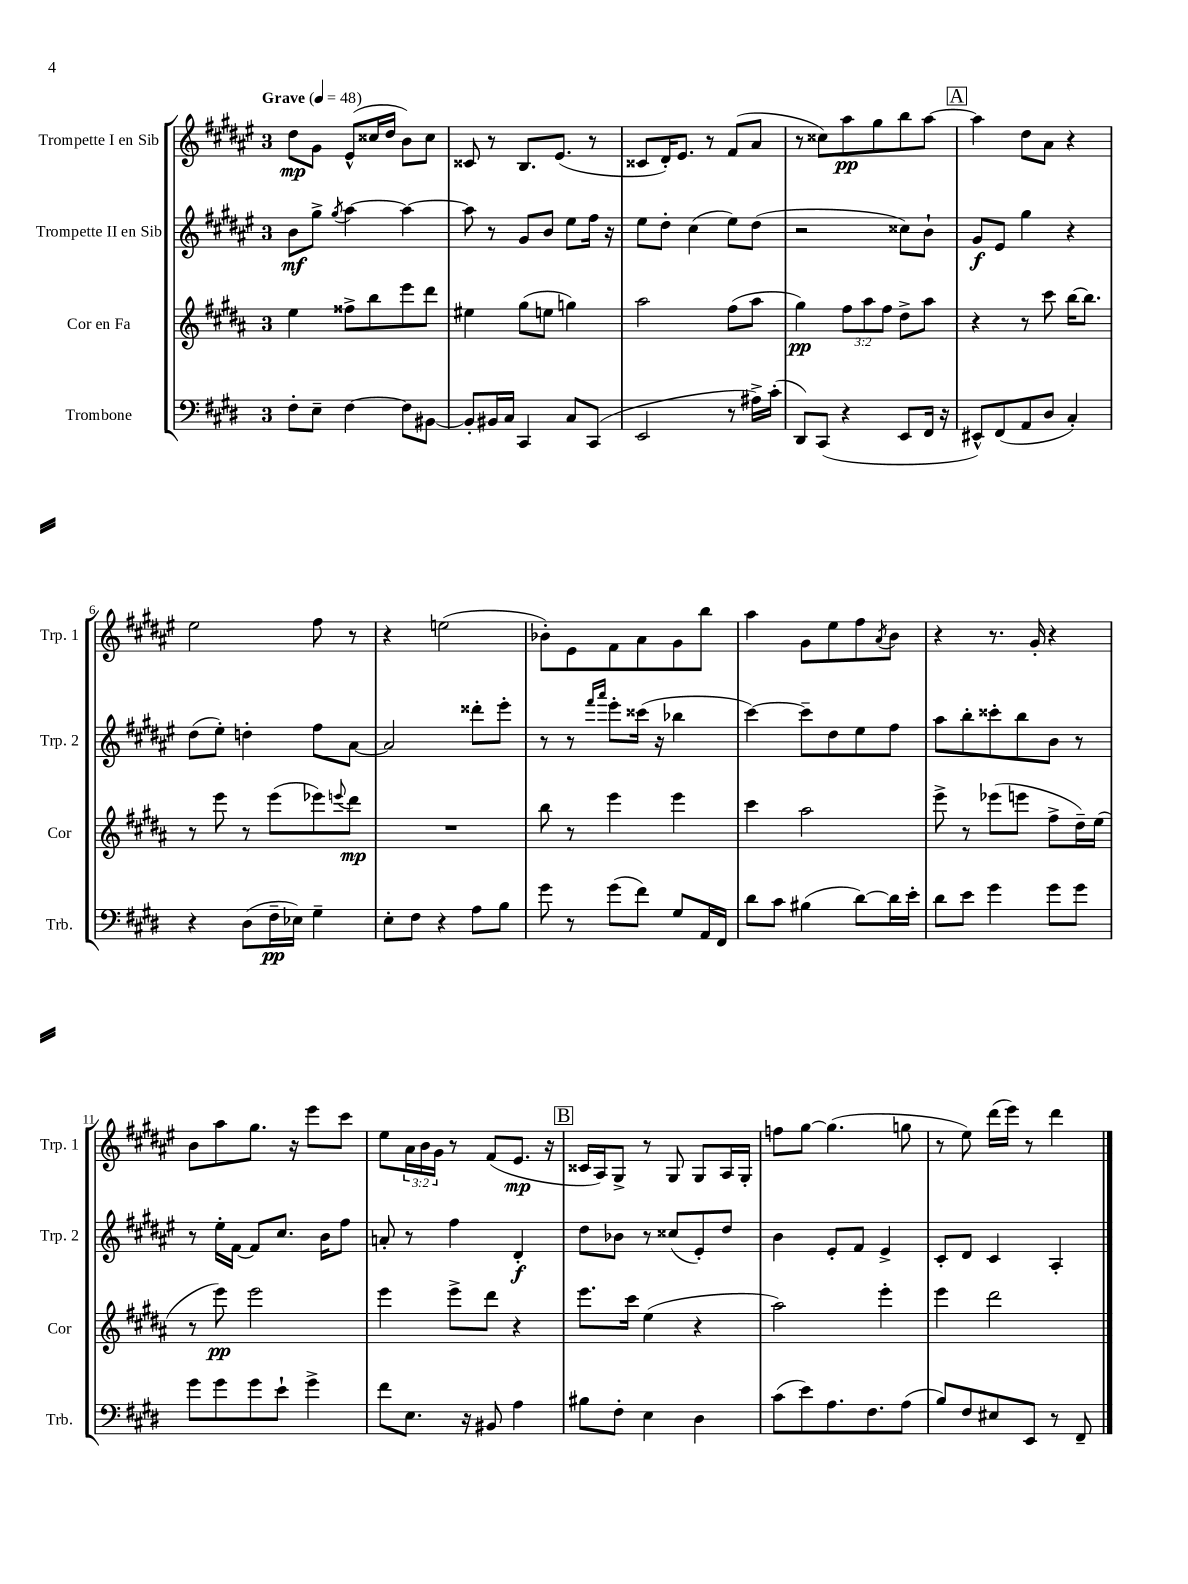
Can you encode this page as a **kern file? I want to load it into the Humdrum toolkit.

**kern	**kern	**kern	**kern
*staff4	*staff3	*staff2	*staff1
*clefF4	*clefG2	*clefG2	*clefG2
*k[f#c#g#d#]	*k[f#c#g#d#a#]	*k[f#c#g#d#a#e#]	*k[f#c#g#d#a#e#]
*M3/4	*M3/4	*M3/4	*M3/4
*MM48	*MM48	*MM48	*MM48
8F#'	4ee	8b	8dd#
8E~	.	8gg#^	8g#
.	.	8qgg#	.
[4F#	8ff##^	[4aa#	(8e#^^
.	8bb	.	16cc##
.	.	.	16dd#
8F#]	8eee	4aa#_	8b)
[8BB#	8ddd#	.	8cc##
=	=	=	=
8BB#']	4ee#	8aa#]	8c##
16BB#	.	8r	8r
16C#	.	.	.
4CC#	(8gg#	8g#	8.B
.	8ee	8b	.
.	.	.	(8.e#
8C#	4gg)	8ee#	.
(8CC#	.	16ff#	8r
.	.	16r	.
=	=	=	=
2EE	2aa#	8ee#	8c##
.	.	8dd#'	16d#')
.	.	.	8.e#
.	.	(4cc#	.
.	.	.	8r
8r	(8ff#	8ee#)	(8f#
16A#^)	8aa#	(8dd#	8a#
(16c#'	.	.	.
=	=	=	=
8DD#)	4gg#)	2r	8r
(8CC#	.	.	8cc##)
4r	12ff#	.	8aa#
.	12aa#	.	.
.	.	.	8gg#
.	12ff#	.	.
8EE	8dd#^	8cc##)	8bb
16FF#	8aa#	8b`	[8aa#
16r	.	.	.
=	=	=	=
8EE#^^)	4r	8g#	4aa#]
(8FF#	.	8e#	.
8AA	8r	4gg#	8dd#
8D#	8ccc#	.	8a#
4C#')	[16bb	4r	4r
.	8.bb]	.	.
=	=	=	=
4r	8r	(8dd#	2ee#
.	8eee	8ee#')	.
(8D#	8r	4dd'	.
16F#~	(8eee	.	.
16E-)	.	.	.
4G#~	8eee-)	8ff#	8ff#
.	8qqeee	.	.
.	8ddd#	[8a#	8r
=	=	=	=
8E'	2.r	2a#]	4r
8F#	.	.	.
4r	.	.	(2ee
8A	.	8ddd##'	.
8B	.	8eee#'	.
=	=	=	=
8g#	8bb	8r	8b-')
8r	8r	8r	8e#
.	.	16qqfff#	.
.	.	16qqaaa#	.
(8g#	4eee	8eee#'	8f#
8f#)	.	(16ccc##	8a#
.	.	16r	.
8G#	4eee	4bb-	8g#
16AA	.	.	8bb
16FF#	.	.	.
=	=	=	=
8d#	4ccc#	[4ccc#)	4aa#
8c#	.	.	.
(4B#	2aa#	8ccc#~]	8g#
.	.	8dd#	8ee#
[8d#)	.	8ee#	8ff#
.	.	.	8qa#
16d#]	.	8ff#	8b
16e'	.	.	.
=	=	=	=
8d#	8eee^	8aa#	4r
8e	8r	8bb'	.
4g#	(8eee-	8ccc##'	8.r
.	8eee	8bb	.
.	.	.	16g#'
8g#	8ff#^	8b	4r
8g#	16dd#~)	8r	.
.	(16ee	.	.
=	=	=	=
8g#	8r	8r	8b
8g#	8eee)	16ee#'	8aa#
.	.	[16f#	.
8g#	2eee	8f#]	8.gg#
8e`	.	8.cc#	.
.	.	.	16r
4g#^	.	.	8eee#
.	.	16b	.
.	.	8ff#	8ccc#
=	=	=	=
8f#	4eee	8a'	8ee#
8.E	.	8r	24a#
.	.	.	24b
.	.	.	24g#
.	8eee^	4ff#	8r
16r	.	.	.
8BB#	8ddd#	.	(8f#
4A	4r	4d#'	8.e#
.	.	.	16r
=	=	=	=
8B#	8.eee	8dd#	16c##
.	.	.	16A#)
8F#'	.	8b-	8G#^
.	16ccc#	.	.
4E	(4ee	8r	8r
.	.	(8cc##	8G#
4D#	4r	8e#')	8G#
.	.	8dd#	16A#
.	.	.	16G#'
=	=	=	=
(8c#	2aa#)	4b	8ff
8e)	.	.	[8gg#
8.A	.	8e#'	(4.gg#]
.	.	8f#	.
8.F#	.	.	.
.	4eee'	4e#^	.
(8A	.	.	8gg
=	=	=	=
8B)	4eee	8c#'	8r
8F#	.	8d#	8ee#)
8E#	2ddd#	4c#	(16ddd#
.	.	.	16eee#)
8EE	.	.	8r
8r	.	4A#'	4ddd#
8FF#~	.	.	.
==	==	==	==
*-	*-	*-	*-
